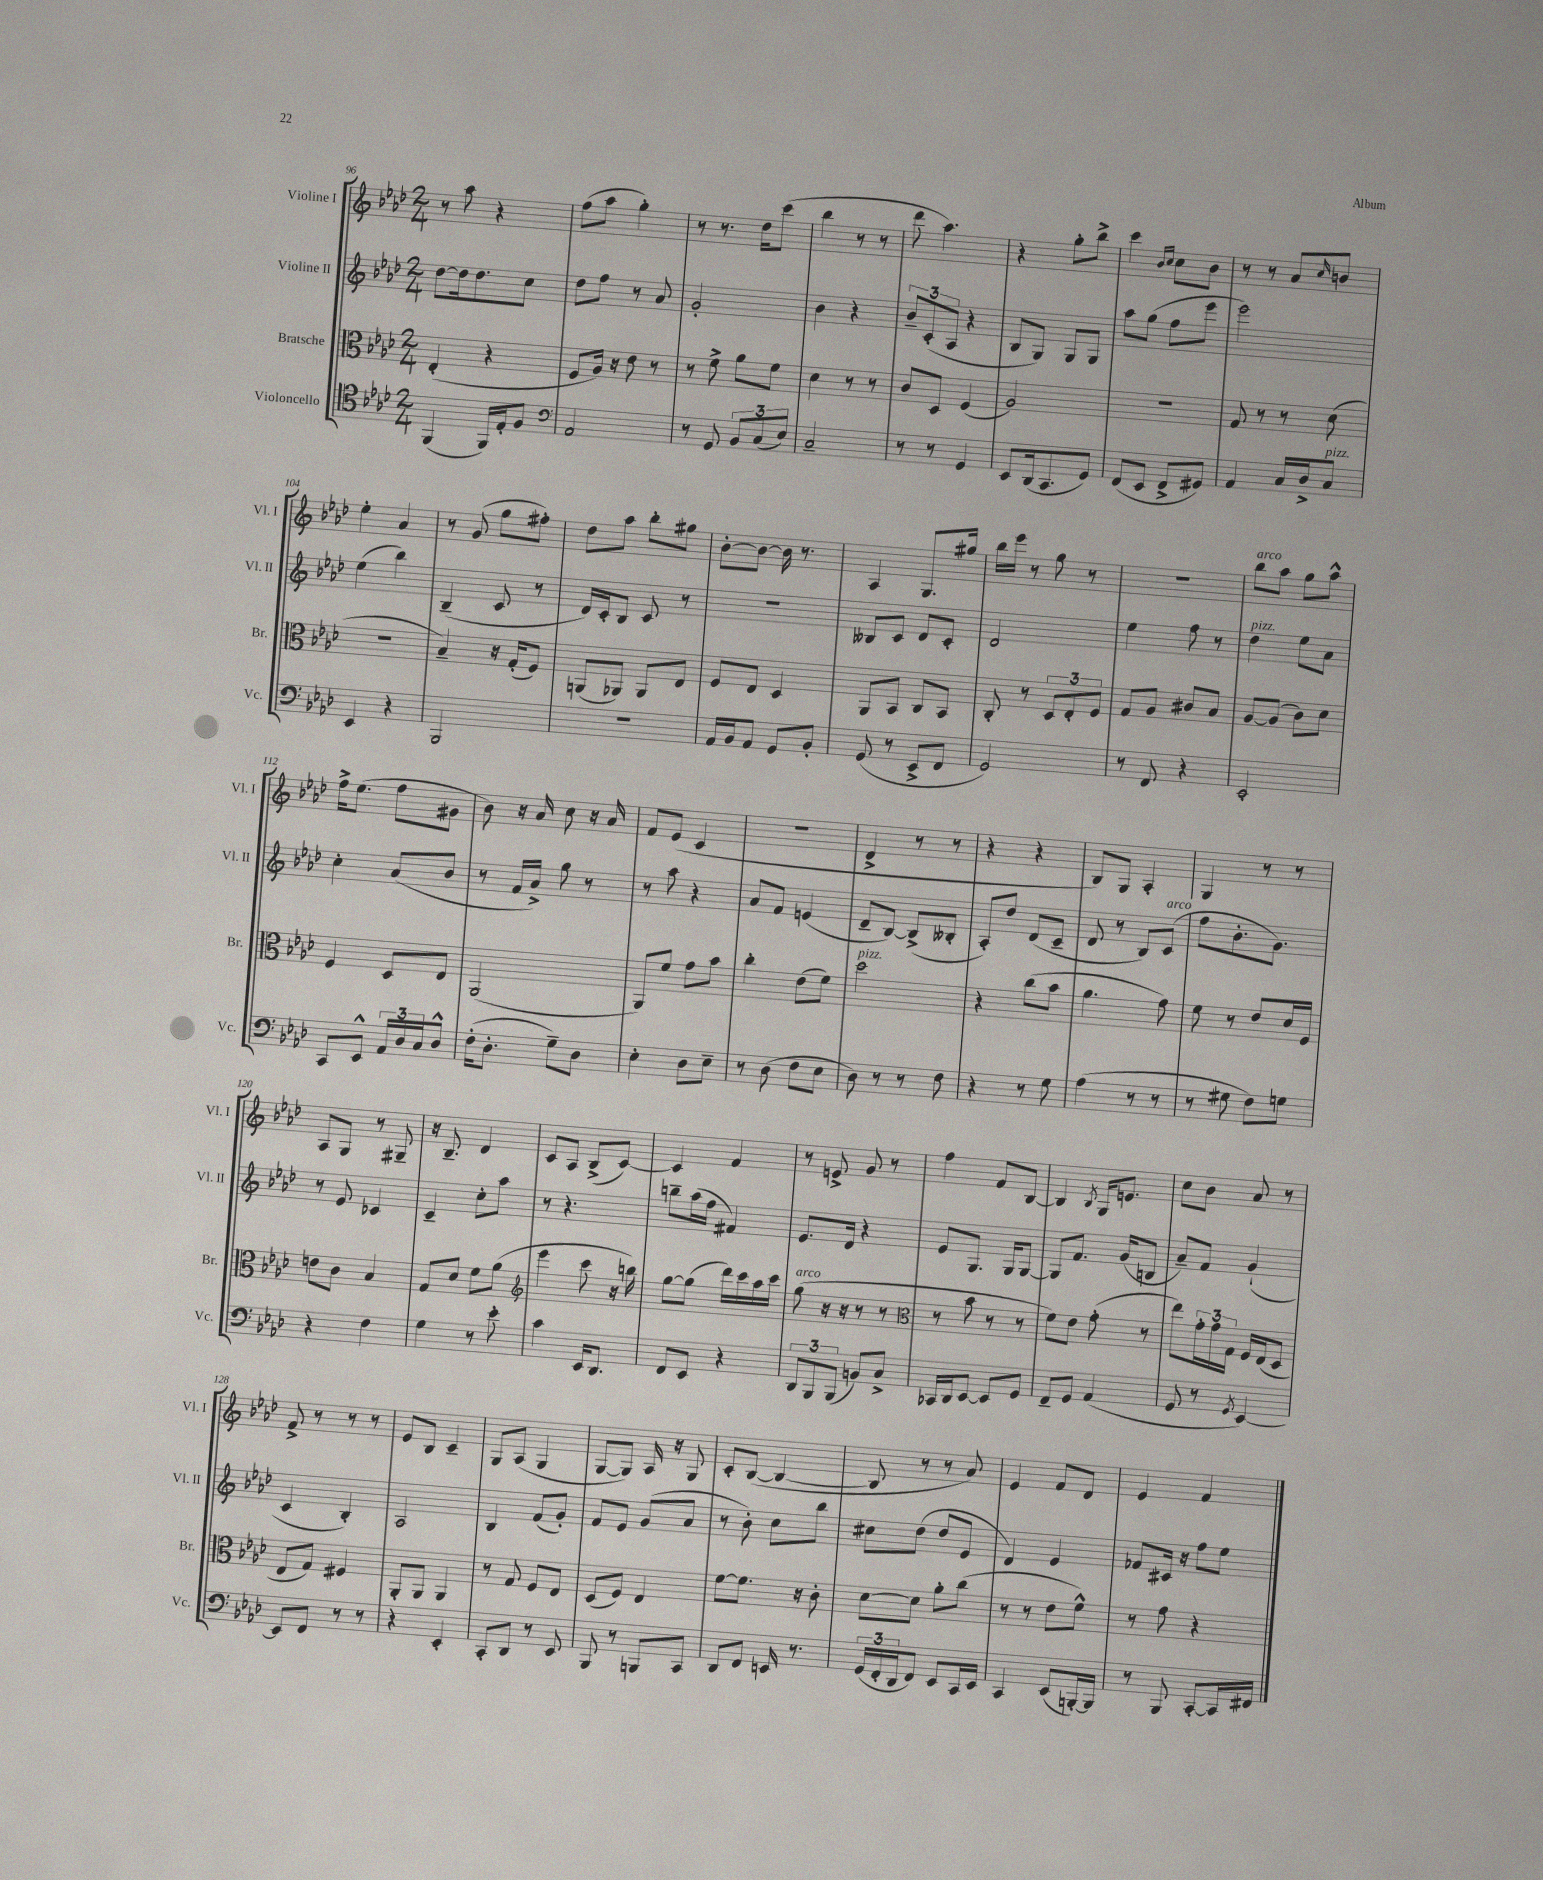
<<
\new StaffGroup <<
\new Staff = "s0" \with { instrumentName = "Violine I" shortInstrumentName = "Vl. I" } {
    \clef treble \key aes \major \numericTimeSignature \time 2/4
    r8 aes''8 r4 |
    f''8( aes''8 g''4-.) |
    r8 r8. des''16 c'''8( |
    bes''4 r8 r8 |
    des'''8 aes''4.) |
    r4 g''8-. bes''8-> |
    c'''4 \grace { bes'16 c''16 } c''8 bes'8 |
    r8 r8 aes'8 \grace { c''16 } b'8 |
    ees''4-. aes'4 |
    r8 g'8( g''8 fis''8-.) |
    des''8 aes''8 bes''8-. gis''8 |
    bes'8~-. bes'8~ bes'16 r8. |
    aes4 g8. gis''16 |
    bes''16 ees'''16 r8 g''8 r8 |
    R2 |
    bes''8^\markup { \italic "arco" } aes''8 g''8 aes''8-^ |
    f''16-> ees''8.( f''8 gis'8 |
    bes'8) r16 aes'16 c''8 r16 aes'16 |
    f'8 ees'8( c'4 |
    r2 |
    des'4-> r8 r8 |
    r4 r4 |
    bes8) g8 aes4-. |
    g4 r8 r8 |
    aes8 g8 r8 gis8-- |
    r16 bes8.-- des'4 |
    c'8 aes8 bes8->( c'8~) |
    c'4 f'4 |
    r8 e'8-> g'8 r8 |
    f''4 f'8 bes8~ |
    bes4 \acciaccatura { bes8 } g16 e'8. |
    c''8 bes'8 aes'8 r8 |
    f'8-> r8 r8 r8 |
    ees'8 bes8 c'4-- |
    g8 aes8( g4 |
    g8~ g8) aes16 r16 g8 |
    c'8-. bes8~( bes4~ |
    bes8 r8 r8 aes'8) |
    ees'4 f'8 des'8 |
    ees'4 f'4 \bar "|." |
}
\new Staff = "s1" \with { instrumentName = "Violine II" shortInstrumentName = "Vl. II" } {
    \clef treble \key aes \major \numericTimeSignature \time 2/4
    des''8~ des''16 des''8. c''8 |
    des''8 f''8 r8 aes'8 |
    g'2-. |
    bes'4 r4 |
    \tuplet 3/2 { bes'8-- c'8-.( aes8 } r4 |
    bes8 g8) g8 g8 |
    aes''8 g''8( f''8 ees'''8 |
    ees'''2) |
    ees''4( bes''4) |
    bes4--( c'8 r8 |
    des'16) c'16-. bes8 c'8 r8 |
    R2 |
    beses8 c'8 des'8 c'8-. |
    des'2 |
    ees''4 f''8 r8 |
    des''4^\markup { \italic "pizz." } ees''8 aes'8 |
    c''4-. aes'8( bes'8 |
    r8 f'16 aes'16->) g''8 r8 |
    r8 aes''8 r4 |
    aes'8 f'8 e'4( |
    des'8-- bes8~) bes8->( beses8-. |
    aes8-.) des''8 des'8( c'8-- |
    des'8 r8 bes8) c'8^\markup { \italic "arco" }( |
    f''8 bes'8.-. g'8.) |
    r8 ees'8 ces'4 |
    c'4-- c''8-. aes''8 |
    r8 r4. |
    b''8-- aes''16( f''16 fis'4) |
    ees'8. des'16 r4 |
    ees'8 g8. g16 g8~ |
    g8 f'8. g'16( b8 |
    aes'8--) f'8 g'4-!( |
    c'4 bes4-.) |
    aes2 |
    bes4 f'8( g'8-.) |
    f'8 ees'8 g'8( aes'8 |
    r8 bes'8-.) c''8 bes''8 |
    cis''8 des''8( des''8 ees'8 |
    des'4) ees'4 |
    fes'8 cis'16 r16 f''8 ees''8 \bar "|." |
}
\new Staff = "s2" \with { instrumentName = "Bratsche" shortInstrumentName = "Br." } {
    \clef alto \key aes \major \numericTimeSignature \time 2/4
    ees4-.( r4 |
    f8 aes16) r16 ees'8 r8 |
    r8 f'8-> aes'8 f'8 |
    des'4 r8 r8 |
    c'8 des8 f4( |
    aes2) |
    R2 |
    g8 r8 r8 des'8( |
    r2 |
    bes4--) r16 g16-.( f8) |
    a,8( aes,8) aes,8 ees8 |
    f8 ees8 des4 |
    aes,8 bes,8 c8 bes,8 |
    c8-. r8 \tuplet 3/2 { des8 ees8-. f8 } |
    g8 aes8 cis'8 bes8 |
    aes8~ aes8( c'8) des'8 |
    f4 des8 ees8 |
    aes,2( |
    aes,8) f'8 g'8 bes'8 |
    c''4-. ees'8( f'8) |
    des''2^\markup { \italic "pizz." } |
    r4 c''8( bes'8 |
    aes'4. g'8) |
    f'8 r8 ees'8 des'16 f16 |
    e'8 c'8 bes4 |
    g8 des'8 f'8 aes'8( |
    \clef treble ees'''4 c'''8 r16 b''16) |
    g''8~ g''8( des'''16) c'''16 aes''16 c'''16 |
    g''8^\markup { \italic "arco" }( r16 r16 r8 r8 |
    \clef alto r8 bes'8 r8 r8 |
    f'8) ees'8 g'8-.( r8 |
    ees''8) \tuplet 3/2 { g'16-. g'16 g16 } f16 ees16( des8 |
    ees8 g8) fis4 |
    aes,8-. aes,8 aes,4 |
    r8 g8 f8 ees8 |
    des8( f8) ees4 |
    f'8~ f'8. r16 c'8-. |
    des'8~ des'8 aes'8-. c''8( |
    r8 r8 ees'8 f'8-^) |
    r8 g'8 r4 \bar "|." |
}
\new Staff = "s3" \with { instrumentName = "Violoncello" shortInstrumentName = "Vc." } {
    \clef tenor \key aes \major \numericTimeSignature \time 2/4
    f,4( f,16) ees16-. f8 |
    \clef bass aes,2 |
    r8 g,8 \tuplet 3/2 { bes,8 c8( ees8) } |
    c2-- |
    r8 r8 g,4 |
    ees,8 des,16( c,8. g,8) |
    f,8( ees,8 f,8-> gis,8) |
    aes,4 c16 des16-> c8^\markup { \italic "pizz." } |
    ees,4 r4 |
    bes,,2 |
    R2 |
    aes,16 bes,16 aes,8 g,8 bes,8-. |
    g,8( r8 ees,8-> f,8 |
    g,2) |
    r8 f,8 r4 |
    ees,2-. |
    c,8 ees,8-^ \tuplet 3/2 { aes,16 des16 c16 } des8-^ |
    f16-.( des8.-. g8--) des8 |
    ees4-. des8 ees8-- |
    r8 des8( f8 ees8 |
    des8) r8 r8 f8 |
    r4 r8 g8 |
    aes4( r8 r8 |
    r8 gis8 f8) g8 |
    r4 f4 |
    g4 r8 ees'8-. |
    c'4 ees,16 des,8. |
    f,8 ees,8 r4 |
    \tuplet 3/2 { des,8 bes,,8 bes,,8( } b,8) c8-> |
    ces,16 des,16 ees,8~ ees,8 g,8 |
    f,8-- g,8 aes,4( |
    g,8 r8 \acciaccatura { g,8 } ees,4~) |
    ees,8 f,8 r8 r8 |
    r4 ees,4-. |
    c,8-. des,8 r8 ees,8 |
    bes,,8 r8 b,,8 c,8 |
    des,8 f,8 e,16 r8. |
    \tuplet 3/2 { g,16( f,16-. des,16 } f,8) ees,8 c,16 ees,16 |
    c,4 ees,8( b,,16~-.) b,,16 |
    r8 bes,,8 c,8~-. c,16 fis,16 \bar "|." |
}
>>
>>
\layout { \context { \Score currentBarNumber = #96 } }
